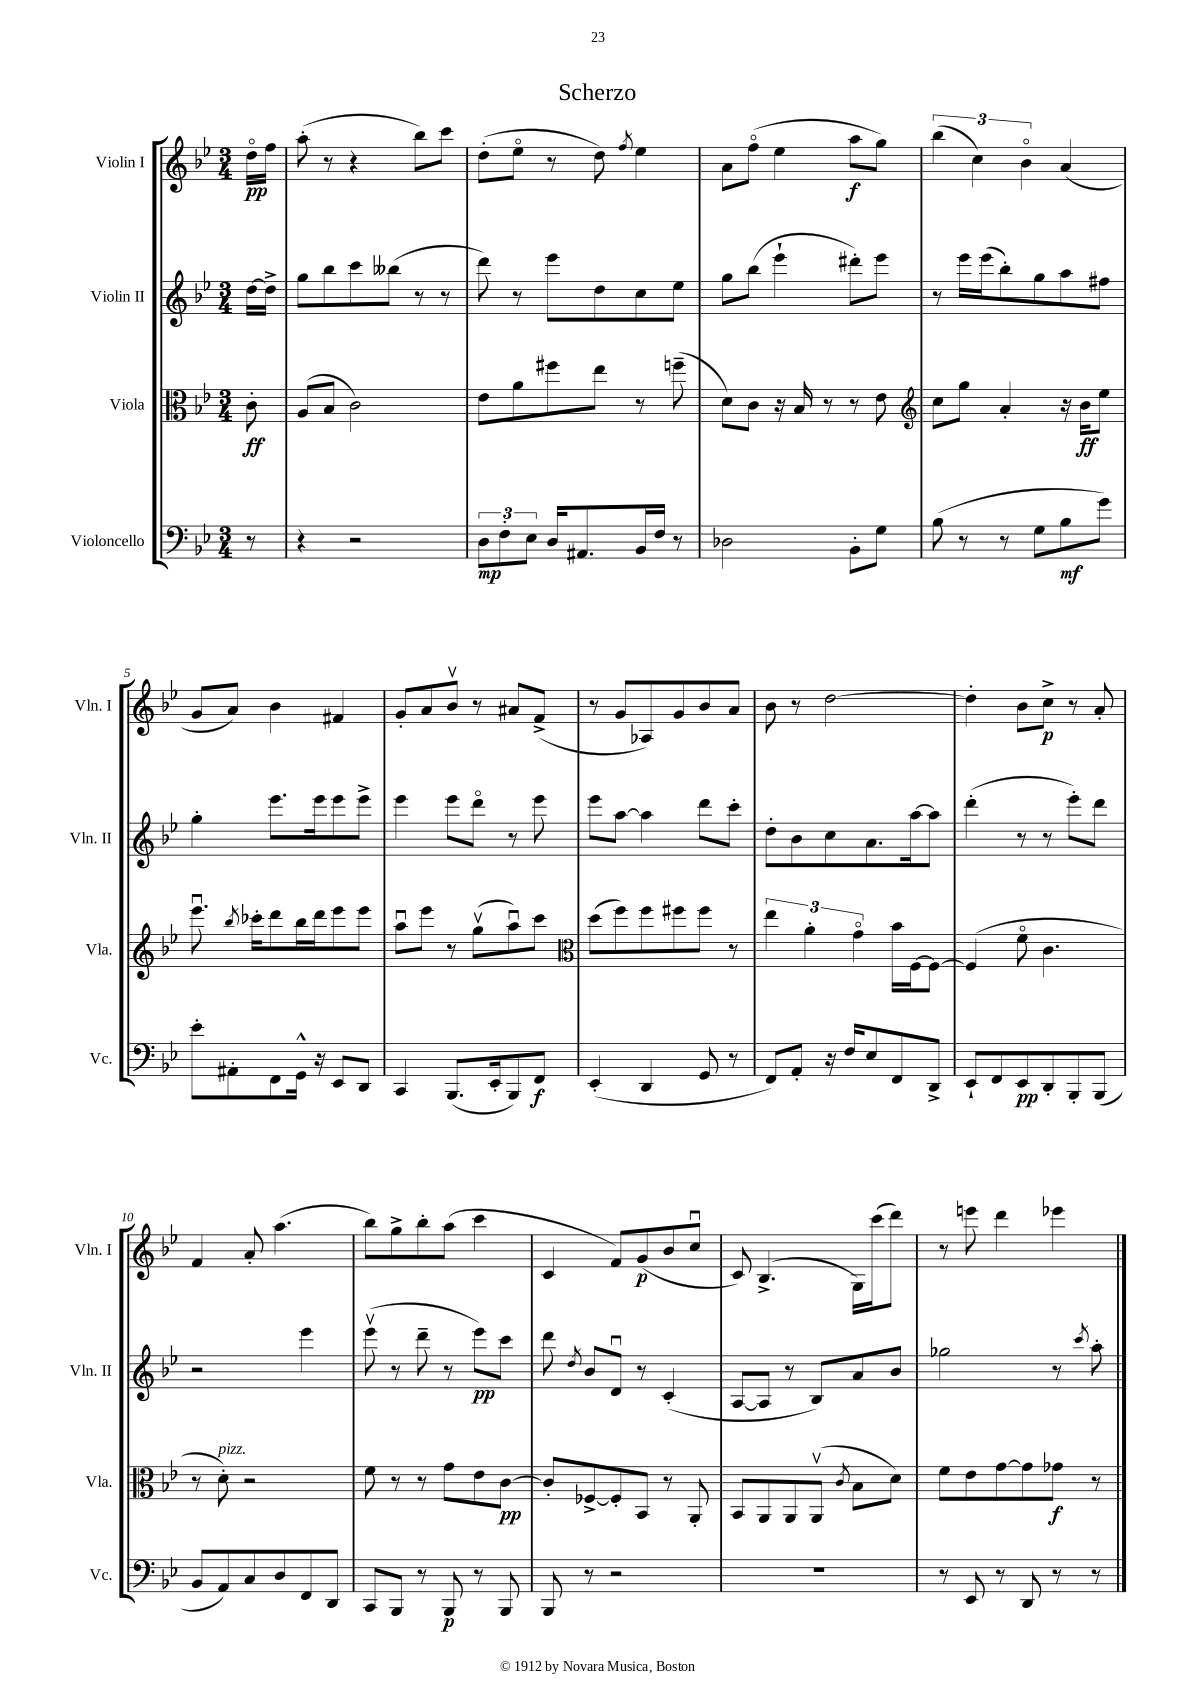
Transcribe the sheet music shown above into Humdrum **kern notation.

**kern	**dynam	**kern	**dynam	**kern	**dynam	**kern	**dynam
*part4	*part4	*part3	*part3	*part2	*part2	*part1	*part1
*staff4	*staff4	*staff3	*staff3	*staff2	*staff2	*staff1	*staff1
*I"Violoncello	*	*I"Viola	*	*I"Violin II	*	*I"Violin I	*
*I'Vc.	*	*I'Vla.	*	*I'Vln. II	*	*I'Vln. I	*
*clefF4	*	*clefC3	*	*clefG2	*	*clefG2	*
*k[b-e-]	*	*k[b-e-]	*	*k[b-e-]	*	*k[b-e-]	*
*M3/4	*	*M3/4	*	*M3/4	*	*M3/4	*
=	=	=	=	=	=	=	=
8r	.	8c'\	ff	[16dd\LL	.	16dd\LL	pp
.	.	.	.	16dd^\JJ]	.	16ff\JJ	.
=1	=1	=1	=1	=1	=1	=1	=1
4r	.	(8A/L	.	8gg\L	.	(8aa'\	.
.	.	8B-/J	.	8bb-\	.	8r	.
2r	.	2c\)	.	8ccc\	.	4r	.
.	.	.	.	(8bb--X\J	.	.	.
.	.	.	.	8r	.	8bb-\L)	.
.	.	.	.	8r	.	8ccc\J	.
=2	=2	=2	=2	=2	=2	=2	=2
12D\L	mp	8e-\L	.	8ddd\)	.	(8dd'\L	.
12F'\	.	.	.	.	.	.	.
.	.	8a\	.	8r	.	8ee-\J	.
12E-\J	.	.	.	.	.	.	.
16D/KL	.	8ff#X\	.	8eee-\L	.	8r	.
8.AA#X/	.	.	.	.	.	.	.
.	.	8ee-\J	.	8dd\	.	8dd\)	.
.	.	.	.	.	.	8qff/	.
16BB-/L	.	8r	.	8cc\	.	4ee-\	.
16F/JJ	.	.	.	.	.	.	.
8r	.	(8ffn~\	.	8ee-\J	.	.	.
=3	=3	=3	=3	=3	=3	=3	=3
2D-X\	.	8d\L)	.	8gg\L	.	8a\L	.
.	.	8c\J	.	(8bb-\J	.	(8ff\J	.
.	.	16r	.	4eee-`\	.	4ee-\	.
.	.	16B-/	.	.	.	.	.
.	.	8r	.	.	.	.	.
8BB-'\L	.	8r	.	8ddd#X'\L)	.	8aa\L	f
8G\J	.	8e-\	.	8eee-\J	.	8gg\J)	.
=4	=4	=4	=4	=4	=4	=4	=4
*	*	*clefG2	*	*	*	*	*
(8B-\	.	8cc\L	.	8r	.	(6bb-\	.
8r	.	8gg\J	.	16eee-\LL	.	.	.
.	.	.	.	.	.	6cc\)	.
.	.	.	.	(16eee-\J	.	.	.
8r	.	4a'/	.	8bb-'\)	.	.	.
.	.	.	.	.	.	6b-\	.
8G\L	.	.	.	8gg\	.	.	.
8B-\	mf	16r	.	8aa\	.	(4a/	.
.	.	16b-\KL	ff	.	.	.	.
8g\J)	.	8ee-\J	.	8ff#X\J	.	.	.
!!LO:LB:g=z
=5	=5	=5	=5	=5	=5	=5	=5
8e-'\L	.	8.eee-u\	.	4gg'\	.	8g/L	.
8AA#X'\	.	.	.	.	.	8a/J)	.
.	.	8qbb-/	.	.	.	.	.
.	.	16ccc-X'\KL	.	.	.	.	.
8FF\	.	8ddd\	.	8.eee-\L	.	4b-\	.
16GG^^\Jk	.	16bb-\L	.	.	.	.	.
16r	.	16ddd\J	.	16eee-\k	.	.	.
8EE-/L	.	8eee-\	.	8eee-\	.	4f#X/	.
8DD/J	.	8eee-\J	.	8eee-^\J	.	.	.
=6	=6	=6	=6	=6	=6	=6	=6
4CC/	.	8aau\L	.	4eee-\	.	8g'/L	.
.	.	8eee-\J	.	.	.	8a/	.
(8.BBB-/L	.	8r	.	8eee-\L	.	8b-v/J	.
.	.	(8ggv\L	.	8ddd\J	.	8r	.
16EE-'/k	.	.	.	.	.	.	.
8BBB-/)	.	8aau\)	.	8r	.	8a#X/L	.
8FF/J	f	8ccc\J	.	8eee-\	.	(8f^/J	.
=7	=7	=7	=7	=7	=7	=7	=7
*	*	*clefC3	*	*	*	*	*
(4EE-'/	.	(8dd\L	.	8eee-\L	.	8r	.
.	.	8ff\)	.	[8aa\J	.	8g/L	.
4DD/	.	8ff\	.	4aa\]	.	8A-X/)	.
.	.	8ff#X\	.	.	.	8g/	.
8GG/	.	8ff#\J	.	8ddd\L	.	8b-/	.
8r	.	8r	.	8ccc'\J	.	8a/J	.
=8	=8	=8	=8	=8	=8	=8	=8
8FF/L)	.	6ee-\	.	8dd'\L	.	8b-\	.
8AA'/J	.	.	.	8b-\	.	8r	.
.	.	6a'\	.	.	.	.	.
16r	.	.	.	8cc\	.	[2dd\	.
16F/KL	.	.	.	.	.	.	.
.	.	6g\	.	.	.	.	.
8E-/	.	.	.	8.a\	.	.	.
8FF/	.	16b-\LL	.	.	.	.	.
.	.	[16F\J	.	[16aa\k	.	.	.
8DD^/J	.	8F\J_	.	8aa\J]	.	.	.
=9	=9	=9	=9	=9	=9	=9	=9
8EE-`/L	.	(4F/]	.	(4ddd'\	.	4dd'\]	.
8FF/	.	.	.	.	.	.	.
8EE-/	pp	8f\	.	8r	.	8b-\L	.
8DD'/	.	4.c\	.	8r	.	8cc^\J	p
8BBB-'/	.	.	.	8eee-'\L)	.	8r	.
(8BBB-/J	.	.	.	8ddd\J	.	8a'/	.
!!LO:LB:g=z
=10	=10	=10	=10	=10	=10	=10	=10
8BB-/L	.	8r	.	2r	.	4f/	.
!	!	!LO:TX:a:i:t=pizz.	!	!	!	!	!
8AA/)	.	8d'\)	.	.	.	.	.
8C/	.	2r	.	.	.	8a'/	.
8D/	.	.	.	.	.	(4.aa\	.
8FF/	.	.	.	4eee-\	.	.	.
8DD/J	.	.	.	.	.	.	.
=11	=11	=11	=11	=11	=11	=11	=11
8CC/L	.	8f\	.	(8eee-v\	.	8bb-\L)	.
8BBB-/J	.	8r	.	8r	.	8gg^\	.
8r	.	8r	.	8ddd~\	.	8bb-'\	.
8BBB-/	p	8g\L	.	8r	.	(8aa\J	.
8r	.	8e-\	.	8eee-\L)	pp	4ccc\	.
8BBB-/	.	[8c\J	pp	8ccc\J	.	.	.
=12	=12	=12	=12	=12	=12	=12	=12
8BBB-/	.	8c'/L]	.	8ddd\	.	4c/	.
.	.	.	.	8qdd/	.	.	.
8r	.	[8F-X^/	.	8b-/L	.	.	.
2r	.	8F-'/]	.	8du/J	.	8f/L)	.
.	.	8BB-/J	.	8r	.	(8g/	p
.	.	8r	.	(4c'/	.	8b-/	.
.	.	8AA'/	.	.	.	8ccu/J	.
=13	=13	=13	=13	=13	=13	=13	=13
2.r	.	8BB-/L	.	[8A/L	.	8c/)	.
.	.	8AA/	.	8A/J]	.	(4.B-^/	.
.	.	8AA/	.	8r	.	.	.
.	.	(8AAv/J	.	8B-/L)	.	.	.
.	.	8qc/	.	.	.	.	.
.	.	8B-\L	.	8a/	.	16G\LL)	.
.	.	.	.	.	.	(16ccc\J	.
.	.	8d\J)	.	8b-/J	.	8ddd\J)	.
=14	=14	=14	=14	=14	=14	=14	=14
8r	.	8f\L	.	2gg-X\	.	8r	.
8EE-/	.	8e-\	.	.	.	8eeen\	.
8r	.	[8g\	.	.	.	4ddd\	.
8DD/	.	8g\]	.	.	.	.	.
8r	.	8g-X\J	f	8r	.	4eee-X\	.
.	.	.	.	8qccc/	.	.	.
8r	.	8r	.	8aa'\	.	.	.
==	==	==	==	==	==	==	==
*-	*-	*-	*-	*-	*-	*-	*-
